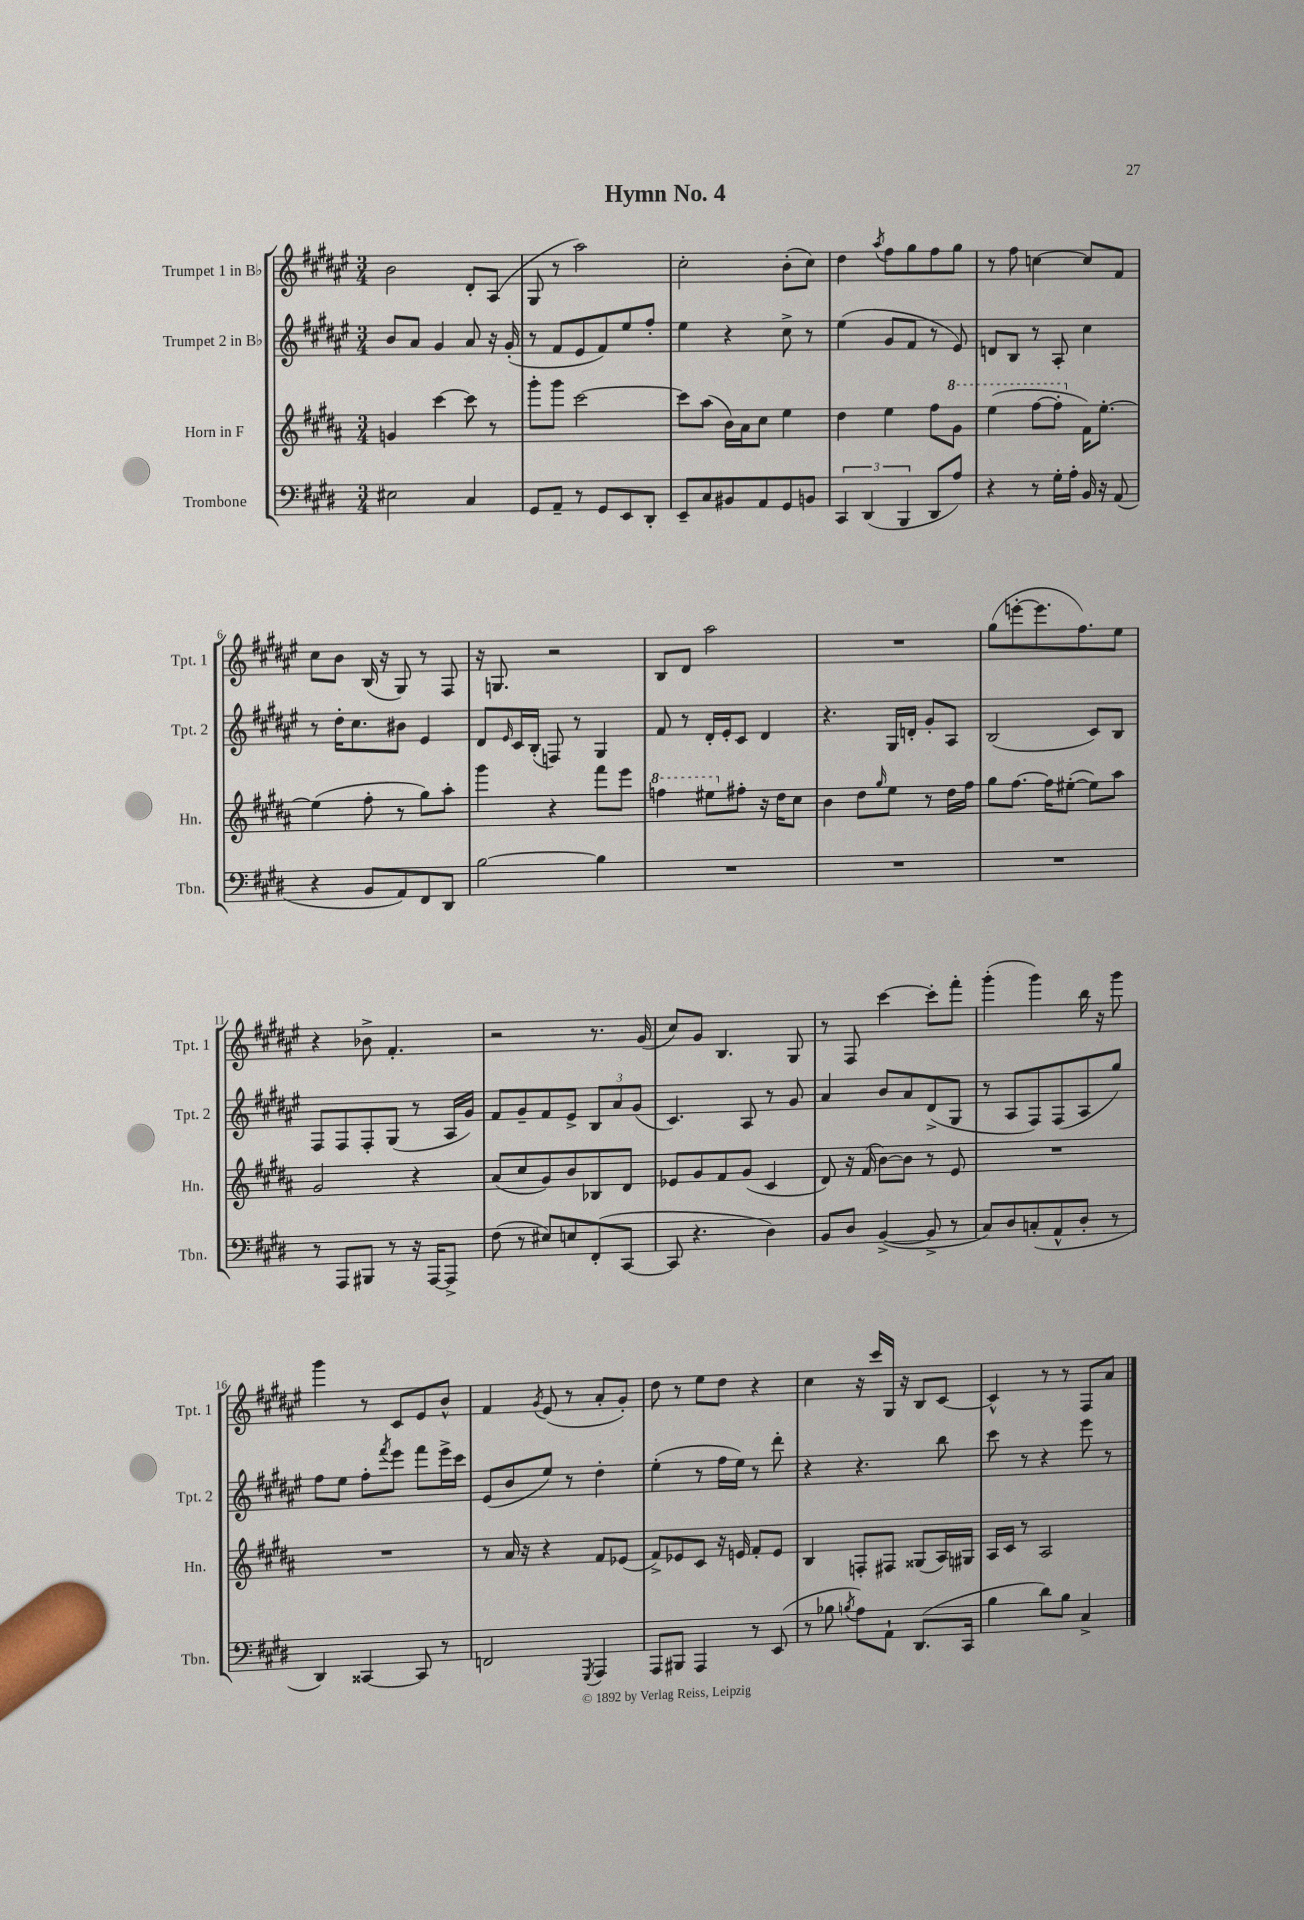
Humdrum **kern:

**kern	**kern	**kern	**kern
*part4	*part3	*part2	*part1
*staff4	*staff3	*staff2	*staff1
*I"Trombone	*I"Horn in F	*I"Trumpet 2 in B♭	*I"Trumpet 1 in B♭
*I'Tbn.	*I'Hn.	*I'Tpt. 2	*I'Tpt. 1
*clefF4	*clefG2	*clefG2	*clefG2
*k[f#c#g#d#]	*k[f#c#g#d#a#]	*k[f#c#g#d#a#e#]	*k[f#c#g#d#a#e#]
*M3/4	*M3/4	*M3/4	*M3/4
=1	=1	=1	=1
2E#X\	4gn/	8b/L	2b\
.	.	8a#/J	.
.	[4ccc#\	4g#/	.
4C#/	8ccc#\]	8a#/	8d#'/L
.	8r	16r	(8A#/J
.	.	(16g#'/	.
=2	=2	=2	=2
8GG#/L	8ggg#'\L	8r	8G#/
8AA~/J	8ggg#\J	8f#/L	8r
8r	[2ccc#\	8e#/	2aa#\)
8GG#/L	.	8f#/)	.
8EE/	.	8ee#/	.
8DD#'/J	.	8ff#'/J	.
=3	=3	=3	=3
8EE~/L	8ccc#\L]	4ee#\	2cc#'\
8C#/	(8aa#\J	.	.
8BB#X/	16b\LL)	4r	.
.	16a#\J	.	.
8AA/	8cc#\J	.	.
8GG#/	4ee\	8cc#^\	(8b'\L
8BBn/J	.	8r	8cc#\J)
=4	=4	=4	=4
6CC#/	4dd#\	(4ee#\	4dd#\
(6DD#/	.	.	.
.	.	.	8qaa#/
.	4ee\	8g#/L	8ff#\L
6BBB/	.	.	.
.	.	8f#/J	8gg#\
8DD#/L	8ff#\L	8r	8ff#\
*	*8va	*	*
8A/J)	8gg#\J	8e#/)	8gg#\J
=5	=5	=5	=5
4r	(4eee\	8dn/L	8r
.	.	8B/J	8ff#\
8r	[8fff#\L	8r	[4ccn\
16G#'\LL	8fff#'\J]	8A#'/	.
16A'\JJ	.	.	.
*	*X8va	*	*
16BB/	16f#\KL)	4cc#\	8cc/L]
16r	[8.ee'\J	.	.
(8AA/	.	.	8f#/J
!!LO:LB:g=z
=6	=6	=6	=6
4r	(4ee\]	8r	8cc#\L
.	.	16dd#'\KL	8b\J
.	.	8.cc#\	.
8BB/L	8ff#'\	.	(16B/
.	.	.	16r
8AA/)	8r	8b#X\J	8G#/)
8FF#/	8gg#\L)	4e#/	8r
8DD#/J	8aa#'\J	.	8F#/
=7	=7	=7	=7
[2B\	4ggg#\	8d#/L	16r
.	.	.	8.Gn/
.	.	16qqe#/	.
.	.	16c#/L	.
.	.	(16B'/JJ	.
.	4r	8Fn/)	2r
.	.	8r	.
4B\]	8fff#\L	4G#/	.
.	8eee\J	.	.
=8	=8	=8	=8
*	*8va	*	*
2.r	4fffn\	8f#/	8B/L
.	.	8r	8d#/J
.	8eee#X\L	16d#'/LL	2aa#\
.	.	16e#'/J	.
*	*X8va	*	*
.	8ff#X'\J	8c#/J	.
.	16r	4d#/	.
.	16dd#\KL	.	.
.	8cc#\J	.	.
=9	=9	=9	=9
2.r	4b\	4.r	2.r
.	8dd#\L	.	.
.	16qqgg#/	.	.
.	8ee\J	16G#/LL	.
.	.	16dn'/JJ	.
.	8r	8g#'/L	.
.	16dd#\LL	8A#/J	.
.	16ff#\JJ	.	.
=10	=10	=10	=10
2.r	8gg#\L	(2B/	(8gg#\L
.	[8.ff#\J	.	[8eeen'\
.	.	.	8.eee\]
.	16ff#\KL]	.	.
.	([8ee#X'\J	.	.
.	.	.	8.ff#\)
.	8ee#\L])	8c#/L)	.
.	8aa#\J	8B/J	8ee#\J
!!LO:LB:g=z
=11	=11	=11	=11
8r	2g#/	8F#/L	4r
8AAA/L	.	8F#/	.
8BBB#X/J	.	8F#'/	8b-X^\
8r	.	(8G#/J	4.f#'/
16r	4r	8r	.
[16AAA/KL	.	.	.
8AAA^/J]	.	16A#/LL	.
.	.	16g#/JJ)	.
=12	=12	=12	=12
(8F#\	(8a#/L	8f#/L	2r
8r	8cc#/	8g#~/	.
8E#X/L)	8g#/)	8f#/	.
8En/	8b/	8e#^/J	.
(8FF#'/	8B-X/	12B/L	8.r
.	.	12a#/	.
[8CC#/J	8d#/J	.	.
.	.	(12g#/J	.
.	.	.	(16g#/
=13	=13	=13	=13
8CC#/]	8e-X/L	4.c#/)	8cc#/L)
4.r	8g#/	.	8g#/J
.	8f#/	.	4.B/
.	(8g#/J	8A#/	.
4D#\)	4c#/	8r	.
.	.	8g#/	8G#/
=14	=14	=14	=14
8BB/L	8d#/)	4a#/	8r
8D#/J	16r	.	8F#/
.	(16f#/	.	.
([4BB^/	[8b\L)	8b/L	[4ccc#\
.	8b\J]	8a#/	.
8BB^/]	8r	(8d#^/	8ccc#'\L]
8r	8e/	8G#/J	8fff#'\J
=15	=15	=15	=15
8C#/L)	2.r	8r	(4ggg#'\
8D#/	.	8A#/L	.
(8Cn'/	.	8F#/)	4ggg#\)
8AA^^/	.	(8F#/	.
8D#'/J	.	8A#/	16bb\
.	.	.	16r
8r	.	8gg#/J)	8ggg#\
!!LO:LB:g=z
=16	=16	=16	=16
4DD#/)	2.r	8ff#\L	4ggg#\
.	.	8ee#\J	.
[4CC##X/	.	8ff#'\L	8r
.	.	8qfff#/	.
.	.	8eee#\J	8c#/L
8CC##/]	.	8fff#\L	8e#/
8r	.	16eee#^\L	8b^^/J
.	.	16ccc#\JJ	.
=17	=17	=17	=17
2FFn/	8r	(8e#/L	4f#/
.	16a#/	8b/	.
.	16r	.	.
.	.	.	8qg#/
.	4r	8ee#/J)	(8e#/
.	.	8r	8r
8qGGG#/	.	.	.
4AAA/	8f#/L	4dd#'\	8a#'/L
.	(8e-X/J	.	8g#'/J)
=18	=18	=18	=18
8AAA/L	8f#^/L)	(4ee#'\	8dd#\
8BBB#X/J	8e-X/	.	8r
4AAA/	8c#/J	8r	8ee#\L
.	16r	16ff#\LL	8dd#\J
.	16en/	16ee#\JJ)	.
8r	8f#'/L	8r	4r
(8EE/	8e/J	8ddd#'\	.
=19	=19	=19	=19
8r	4B/	4r	4cc#\
8B-X\	.	.	.
8qBn/	.	.	.
8A\L)	8Fn'/L	4.r	16r
.	.	.	16ccc#/LL
8AA`\J	8F#X/J	.	16G#/JJ
.	.	.	16r
(8.DD#/L	(8G##X/L	.	8B/L
.	16A#/L)	8bb\	[8c#/J
16CC#/Jk	16G#X/JJ	.	.
=20	=20	=20	=20
4B\	16A#/LL	8ccc#\	4c#^^/]
.	16c#/JJ	.	.
.	8r	8r	.
8d#\L)	2A#/	4r	8r
8B\J	.	.	8r
4C#^/	.	8eee#\	8F#/L
.	.	8r	8a#/J
==	==	==	==
*-	*-	*-	*-
